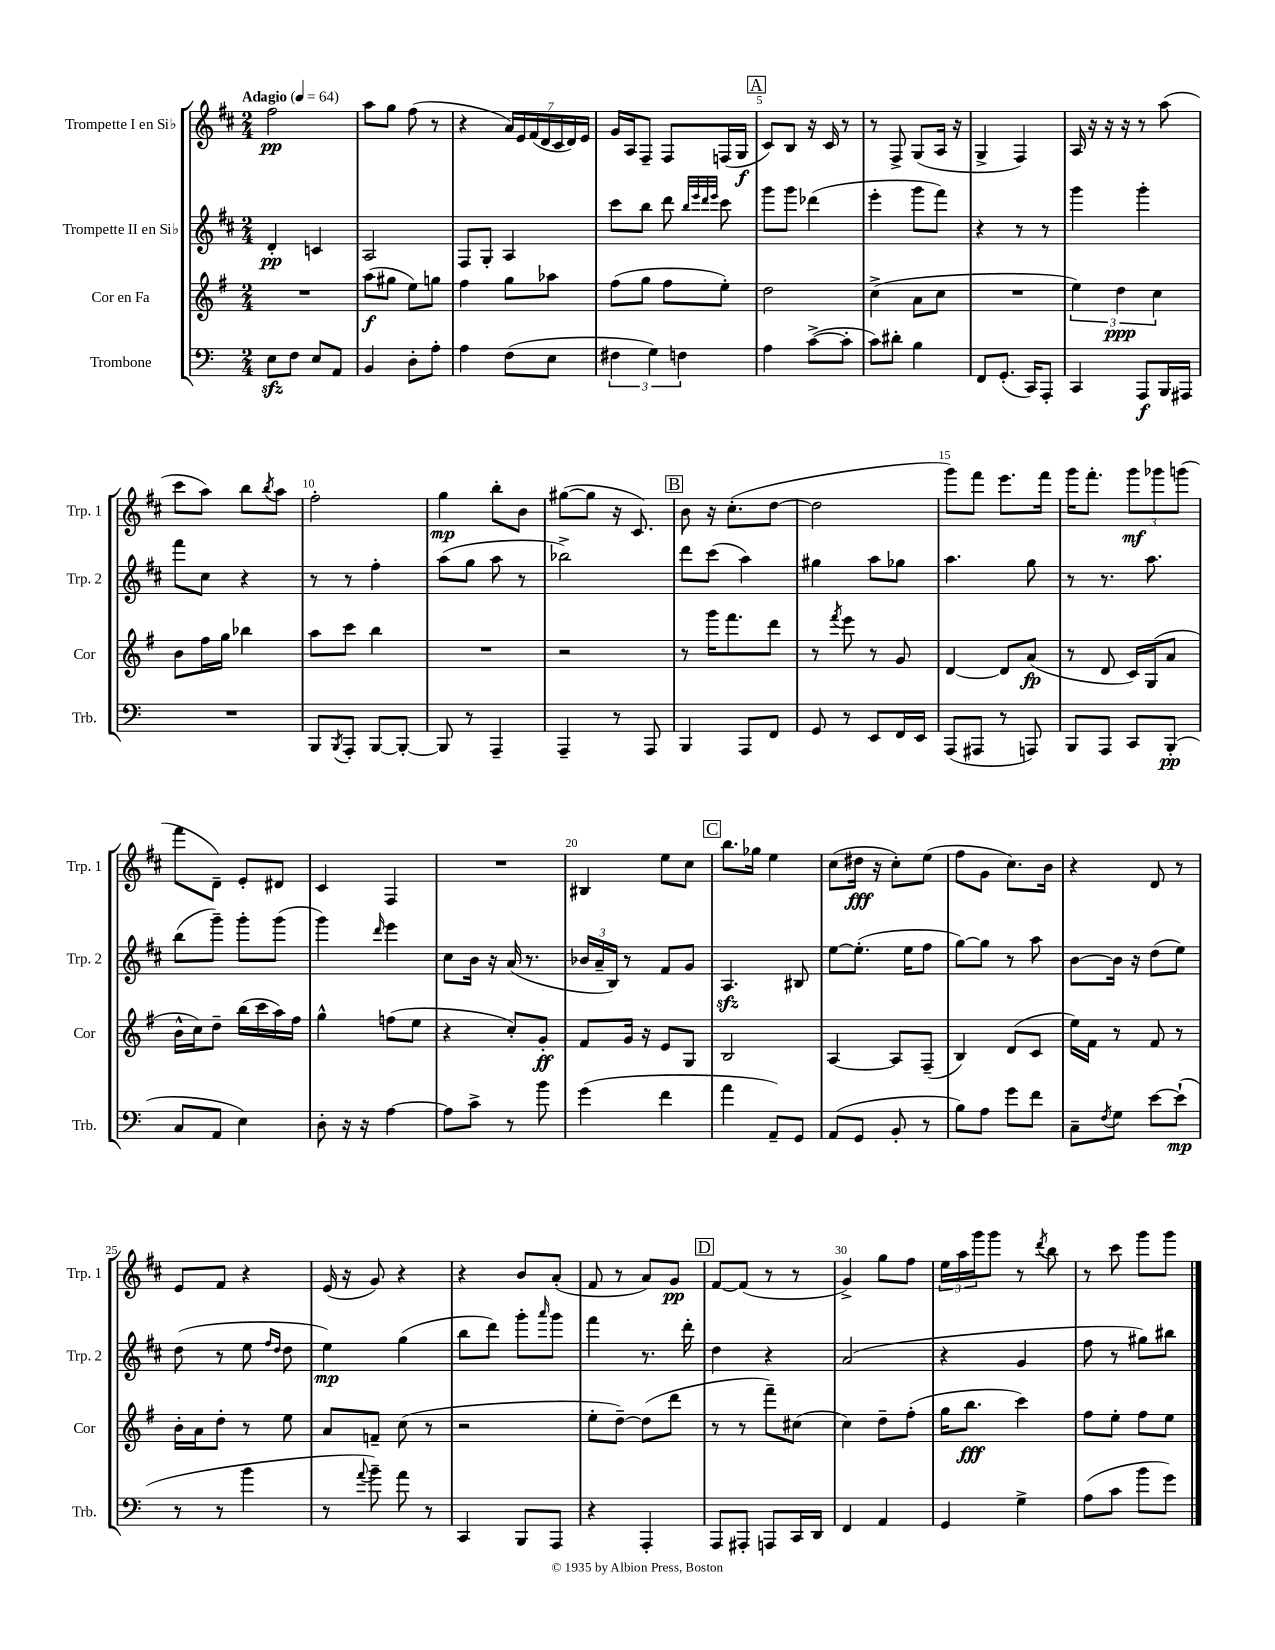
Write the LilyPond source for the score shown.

<<
\new StaffGroup <<
\new Staff = "s0" \with { instrumentName = "Trompette I en Sib" shortInstrumentName = "Trp. 1" } {
    \clef treble \key d \major \numericTimeSignature \time 2/4 \tempo "Adagio" 4 = 64
    fis''2\pp |
    a''8 g''8 fis''8( r8 |
    r4 \tuplet 7/4 { a'16) e'16 fis'16( d'16 cis'16 d'16) e'16 } |
    g'16 a16 fis8-- fis8 f16( g16\f |
    \mark \markup { \box "A" } cis'8) b8 r16 cis'16 r8 |
    r8 fis8-> g8( a16 r16 |
    g4-> fis4) |
    a16 r16 r16 r16 r8 a''8( |
    cis'''8 a''8) b''8 \acciaccatura { b''8 } a''8 |
    fis''2-. |
    g''4\mp b''8-. b'8 |
    gis''8~( gis''8 r16 cis'8.) |
    \mark \markup { \box "B" } b'8 r16 cis''8.-.( d''8~ |
    d''2 |
    g'''8) fis'''8 e'''8. fis'''16 |
    g'''16 fis'''8.-. \tuplet 3/2 { g'''8\mf ges'''8 g'''8( } |
    fis'''8 d'8--) e'8-. dis'8 |
    cis'4 fis4 |
    R2 |
    bis4 e''8 cis''8 |
    \mark \markup { \box "C" } b''8. ges''16 e''4 |
    cis''8( dis''16\fff r16 cis''8-.) e''8( |
    fis''8 g'8 cis''8.) b'16 |
    r4 d'8 r8 |
    e'8 fis'8 r4 |
    e'16( r16 g'8) r4 |
    r4 b'8 a'8-.( |
    fis'8 r8 a'8) g'8\pp |
    \mark \markup { \box "D" } fis'8~ fis'8( r8 r8 |
    g'4->) g''8 fis''8 |
    \tuplet 3/2 { e''16 a''16 g'''16 } g'''8 r8 \acciaccatura { d'''8 } b''8 |
    r8 cis'''8 g'''8 g'''8 \bar "|." |
}
\new Staff = "s1" \with { instrumentName = "Trompette II en Sib" shortInstrumentName = "Trp. 2" } {
    \clef treble \key d \major \numericTimeSignature \time 2/4
    d'4-.\pp c'4 |
    a2 |
    fis8 g8-. a4 |
    cis'''8 b''8 d'''8 \grace { b''32 e'''32 d'''32 e'''32 } cis'''8 |
    \mark \markup { \box "A" } g'''8 g'''8 des'''4( |
    e'''4-. g'''8 fis'''8) |
    r4 r8 r8 |
    g'''4 g'''4-. |
    fis'''8 cis''8 r4 |
    r8 r8 fis''4-. |
    a''8( g''8 a''8 r8 |
    bes''2->) |
    \mark \markup { \box "B" } d'''8 cis'''8( a''4) |
    gis''4 a''8 ges''8 |
    a''4. g''8 |
    r8 r8. a''8. |
    b''8( g'''8--) g'''8-. g'''8( |
    g'''4) \grace { d'''16 } e'''4 |
    cis''8 b'16 r16 a'16( r8. |
    \tuplet 3/2 { bes'16 a'16-- b16) } r8 fis'8 g'8 |
    \mark \markup { \box "C" } a4.\sfz bis8 |
    e''8~ e''8.-.( e''16 fis''8 |
    g''8~) g''8 r8 a''8 |
    b'8~ b'16 r16 d''8( e''8) |
    d''8( r8 e''8 \grace { fis''16 d''16 } d''8 |
    e''4\mp) g''4( |
    b''8 d'''8) g'''8-. \grace { a'''16 } g'''8 |
    fis'''4 r8. d'''16-. |
    \mark \markup { \box "D" } d''4 r4 |
    a'2( |
    r4 g'4 |
    fis''8 r8 gis''8) bis''8 \bar "|." |
}
\new Staff = "s2" \with { instrumentName = "Cor en Fa" shortInstrumentName = "Cor" } {
    \clef treble \key g \major \numericTimeSignature \time 2/4
    R2 |
    a''8\f( gis''8 e''8) g''8 |
    fis''4 g''8 aes''8 |
    fis''8( g''8 fis''8 e''8-.) |
    \mark \markup { \box "A" } d''2 |
    c''4->( a'8 c''8 |
    R2 |
    \tuplet 3/2 { e''4) d''4\ppp c''4 } |
    b'8 fis''16 g''16 bes''4 |
    a''8 c'''8 b''4 |
    R2 |
    r2 |
    \mark \markup { \box "B" } r8 g'''16 fis'''8. d'''8 |
    r8 \acciaccatura { fis'''8 } e'''8 r8 g'8 |
    d'4~ d'8 a'8\fp( |
    r8 d'8 c'16) g16( a'8 |
    b'16-^ c''16) d''8-- b''16( c'''16 a''16) fis''16 |
    g''4-^ f''8( e''8 |
    r4 c''8-.) g'8-.\ff |
    fis'8 g'16 r16 e'8 g8 |
    \mark \markup { \box "C" } b2 |
    a4~ a8 fis8--( |
    b4) d'8( c'8 |
    e''16) fis'16 r8 fis'8 r8 |
    b'16-. a'16 d''8-. r8 e''8 |
    a'8 f'8-- c''8( r8 |
    r2 |
    e''8-. d''8~--) d''8( d'''8 |
    \mark \markup { \box "D" } r8 r8 fis'''8--) cis''8( |
    c''4) d''8-- fis''8-.( |
    g''16 b''8.\fff c'''4) |
    fis''8 e''8-. fis''8 e''8 \bar "|." |
}
\new Staff = "s3" \with { instrumentName = "Trombone" shortInstrumentName = "Trb." } {
    \clef bass \key c \major \numericTimeSignature \time 2/4
    e8\sfz f8 e8 a,8 |
    b,4 d8-. a8-. |
    a4 f8( e8 |
    \tuplet 3/2 { fis4 g4) f4 } |
    \mark \markup { \box "A" } a4 c'8~->( c'8-. |
    c'8) dis'8-. b4 |
    f,8 g,8.-.( c,16) a,,8-. |
    c,4 a,,8\f b,,16 ais,,16 |
    R2 |
    b,,8 \acciaccatura { b,,8 } a,,8-. b,,8~ b,,8~-. |
    b,,8 r8 a,,4-- |
    a,,4-- r8 a,,8 |
    \mark \markup { \box "B" } b,,4 a,,8 f,8 |
    g,8 r8 e,8 f,16 e,16 |
    a,,8( ais,,8 r8 a,,8) |
    b,,8 a,,8 c,8 b,,8-.\pp( |
    c8 a,8 e4) |
    d8-. r16 r16 a4~ |
    a8 c'8-> r8 b'8 |
    g'4( f'4 |
    \mark \markup { \box "C" } a'4 a,8--) g,8 |
    a,8( g,8 b,8-. r8 |
    b8) a8 g'8 f'8 |
    c8-- \acciaccatura { f8 } g8 e'8~ e'8-!\mp( |
    r8 r8 b'4 |
    r8 \appoggiatura { a'8 } b'8--) a'8 r8 |
    c,4 b,,8 a,,8 |
    r4 a,,4-. |
    \mark \markup { \box "D" } a,,8 ais,,8-. a,,8 c,16 d,16 |
    f,4 a,4 |
    g,4 g4-> |
    a8( c'8 b'8 g'8) \bar "|." |
}
>>
>>
\layout { \context { \Score \override BarNumber.break-visibility = ##(#f #t #t) barNumberVisibility = #(every-nth-bar-number-visible 5) } }
